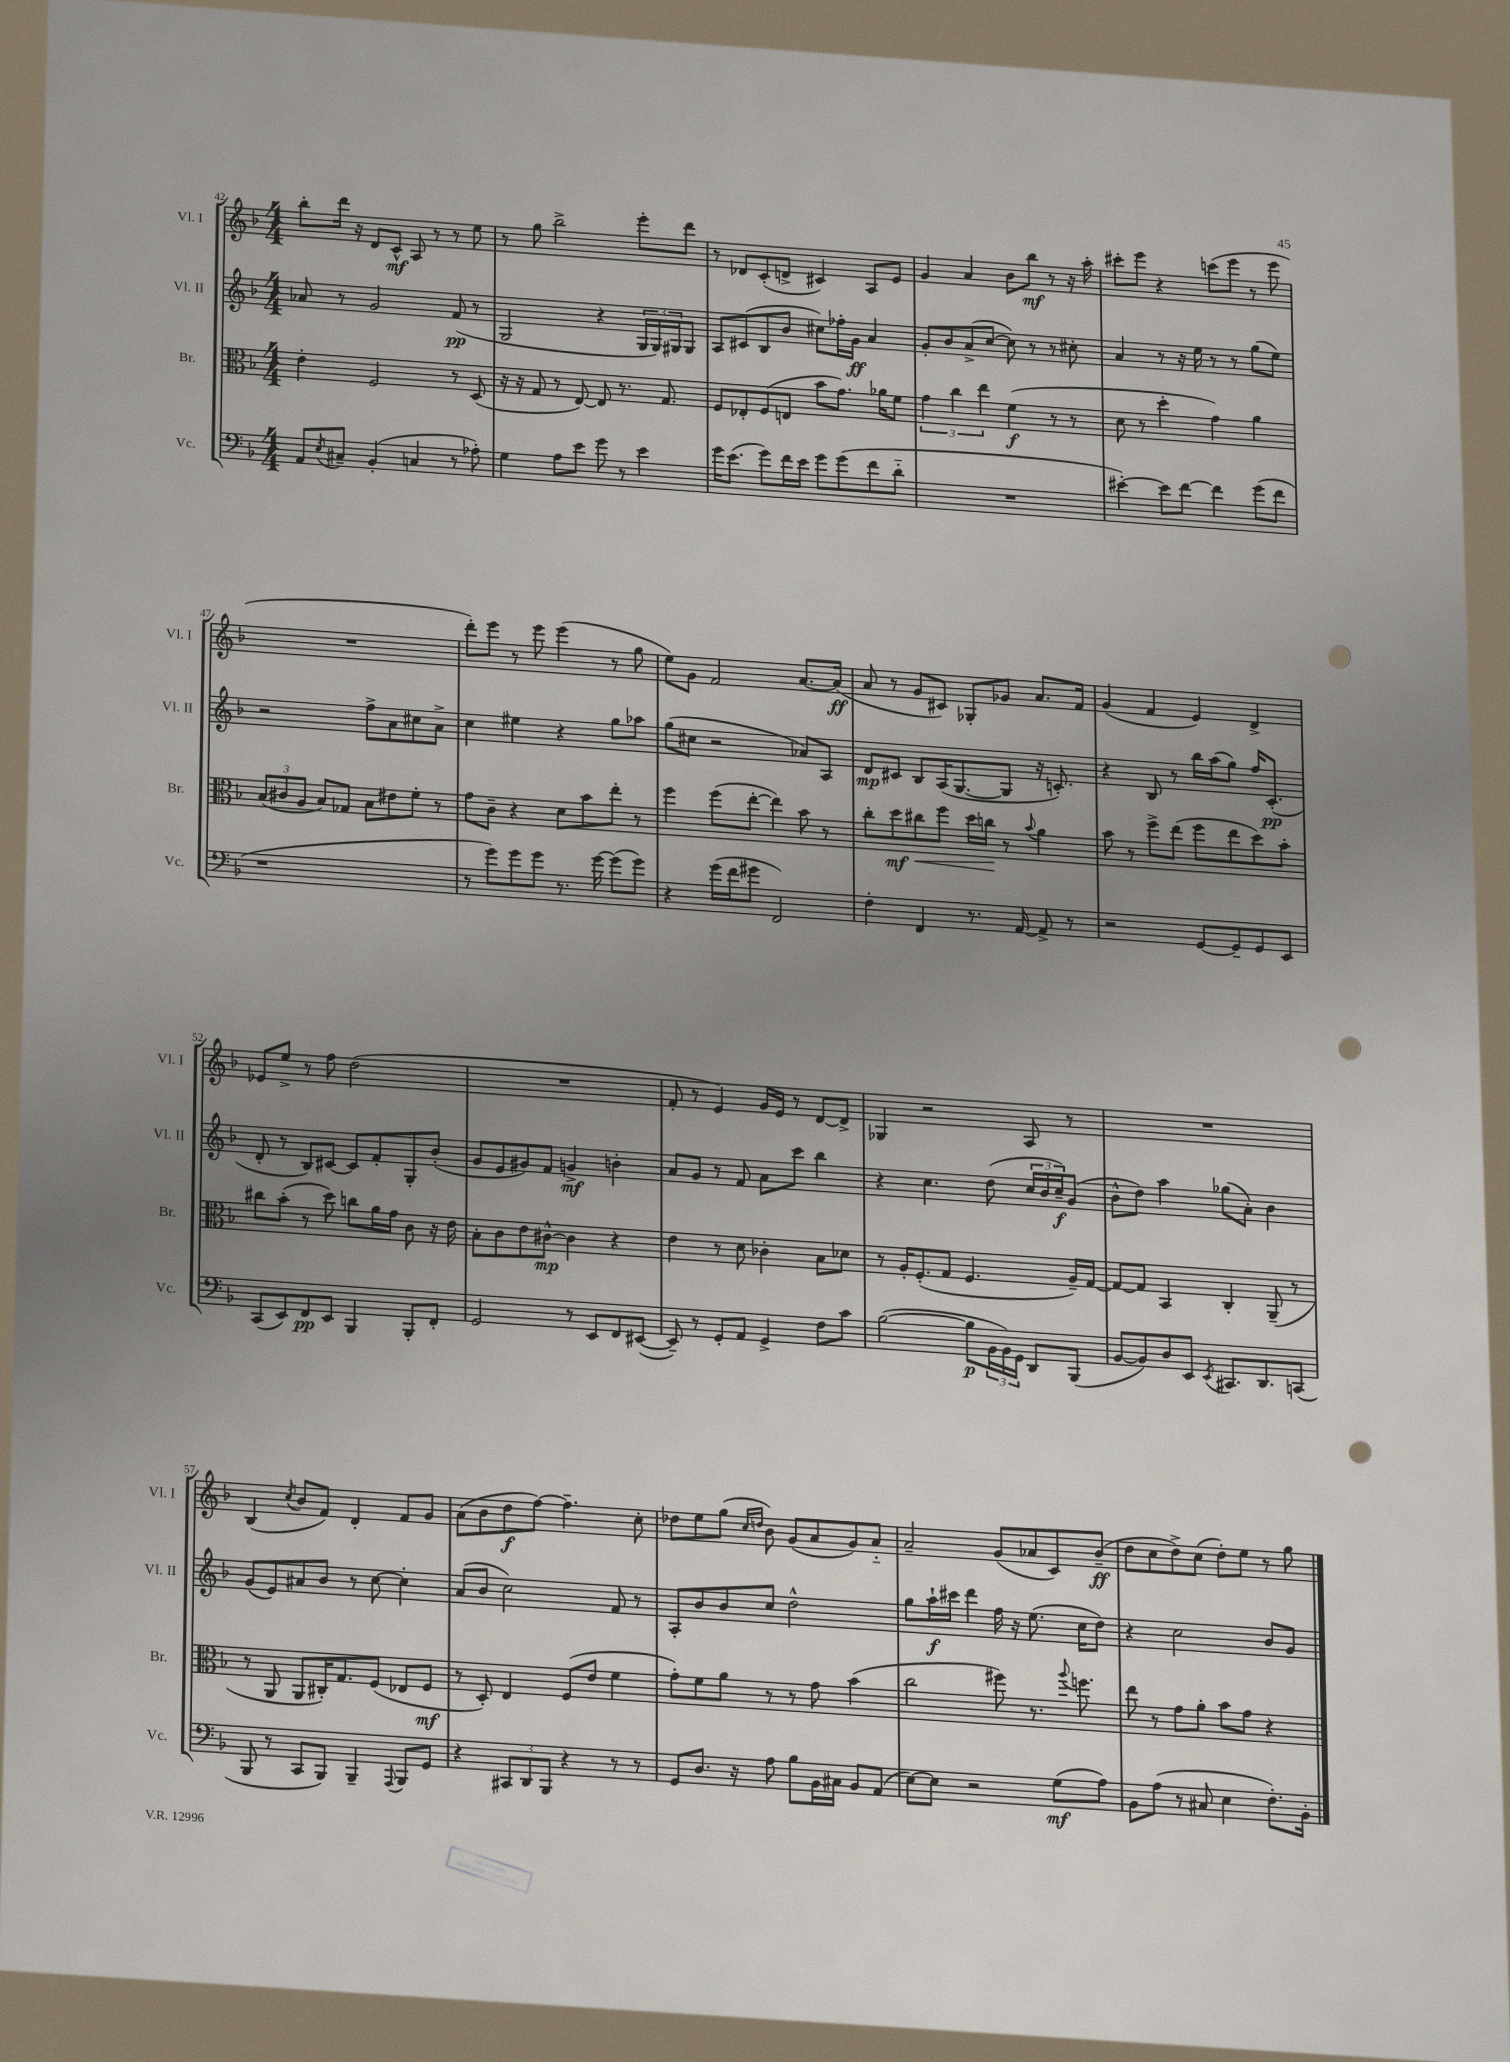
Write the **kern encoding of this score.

**kern	**kern	**kern	**kern
*staff4	*staff3	*staff2	*staff1
*clefF4	*clefC3	*clefG2	*clefG2
*k[b-]	*k[b-]	*k[b-]	*k[b-]
*M4/4	*M4/4	*M4/4	*M4/4
8AA	4e'	8a-	8bb-'
8qE	.	.	.
8C#~	.	8r	16ddd
.	.	.	16r
(4BB-'	2F	2g	8d
.	.	.	8c^^
4C	.	.	8A
.	.	.	8r
8r	8r	(8f	8r
8A-')	(8D	8r	8ee
=	=	=	=
4G	16r	2G	8r
.	16r	.	.
.	8G	.	8gg
8A	8r	.	2bb-^
8e	[8E)	.	.
8g	8E]	4r	.
8r	8.r	.	.
4e	.	24G	8eee'
.	.	24G)	.
.	8.G	.	.
.	.	24G#	.
.	.	8G#	8ddd
=	=	=	=
16g	8F	8A	8r
(8.e	.	.	.
.	8E-'	(8c#	8d-
8g)	(8F	8B-	(8c'
16f	8E	8b-	8d^
16e	.	.	.
8g	8b-	8cc#)	4c#)
(8g	8.g)	16ff-'	.
.	.	16g	.
8f	.	4a	8A
.	16a-	.	.
8d'~	8f	.	8e
=	=	=	=
1r	6g	8g'	4g
.	.	8b-	.
.	6cc	.	.
.	.	(8a^	4a
.	6ee	.	.
.	.	[8cc	.
.	(4f	8cc])	8b-
.	.	8r	8bb-
.	8r	8r	8r
.	8r	8cc#'	16r
.	.	.	16aa'
=	=	=	=
[4e#')	8d	4a	8ccc#'
.	8r	.	8eee
8e#]	4dd'	8r	4r
[8f	.	16r	.
.	.	16ee	.
4f]	4g)	8r	(8ccc
.	.	8r	8eee
(8g	4a	(8gg	8r
8f	.	8ee)	8eee
=	=	=	=
1r	(12B-	2r	1r
.	12c#	.	.
.	12A	.	.
.	8B-)	.	.
.	8G-	.	.
.	8B-	8ff^	.
.	8e#	8a	.
.	8f'	8cc#	.
.	8r	8a^	.
=	=	=	=
8r	8g	4cc	8ddd')
8g)	8c~	.	8eee
8g	4r	4ee#	8r
8g	.	.	8eee
8.r	8d	4r	(4eee
.	8b-	.	.
[16g	.	.	.
(8g]	8ee'	8gg	8r
8g)	8r	8aa-	8gg
=	=	=	=
4r	4ff	(8gg	8ee)
.	.	8cc#	8g
(16g	(8ff	2r	2f
16f	.	.	.
8g#	[8ee'	.	.
2FF)	4ee])	.	.
.	8b-	8a-)	[8.a
.	8r	8A	.
.	.	.	(16a]
=	=	=	=
4F'	8cc'	8d	8a
.	8dd	8c#	8r
4FF	8cc#	8B-	8g
.	8ff	(16A	8c#)
.	.	[8.G	.
8.r	16dd	.	8G-'
.	16cc	.	.
.	8r	8G]	8g-
[16AA	.	.	.
.	8qqb-	.	.
8AA^]	4a	16r	8.a
.	.	8.c')	.
8r	.	.	.
.	.	.	16f
=	=	=	=
2r	8b-	4r	(4g
.	8r	.	.
.	8ff^	8B-	4f
.	(8ee	8r	.
[8GG	8ff	16bb-	4e)
.	.	(16aa	.
8GG~]	8ee	8gg)	.
8GG	8dd)	16ff	4d^
.	.	(8.c'	.
8EE	8b-'	.	.
=	=	=	=
(8CC	8cc#	8d'	8e-
8EE)	(8b-'	8r	8ee^
8FF	8r	8B-)	8r
8EE	8dd)	[8c#	8ff
4BBB-	8cc	8c#]	(2dd
.	16a	8f'	.
.	16g	.	.
8BBB-'	8c	8G'	.
8FF'	16r	(8b-'	.
.	16e	.	.
=	=	=	=
2GG	8B-'	8g	1r
.	8c	8e	.
.	8e	8g#)	.
.	[8c#^^	8f	.
8r	4c#]	4g^	.
8EE	.	.	.
8FF	4r	4b'	.
([8EE#	.	.	.
=	=	=	=
8EE#~])	4e	8a	8f'
8r	.	8g	8r
8GG'	8r	8r	4e)
8AA	8d	8f	.
4GG^	4c-'	8a	16g
.	.	.	16e
.	.	8ccc	8r
8F	8B-	4bb-	[8d
8c	8d-	.	8d^]
=	=	=	=
([2B-	8r	4r	4G-
.	16A'	.	.
.	(8.F'	.	.
.	.	4.cc	2r
.	8G	.	.
8B-]	4.F	.	.
24BB-	.	(8dd	.
24BB-)	.	.	.
24GG	.	.	.
8DD	.	24cc	8A
.	.	24b-	.
.	.	24cc~)	.
(8BBB-	16A~)	(8g	8r
.	[16G	.	.
=	=	=	=
[8BB-	8G_	8b-^^	1r
8BB-])	8G]	8dd)	.
8D	4BB-	4aa	.
8EE	.	.	.
8qEE	.	.	.
8.CC#	4C'	(8gg-	.
.	.	8a')	.
8.DD	.	.	.
.	(8AA~	4b-	.
(8CC	8r	.	.
=	=	=	=
8BBB-	8r	(8g	(4B-
8r	8AA	8e)	.
.	.	.	8qcc
8CC	8AA	8a#	8b-
8BBB-)	16C#')	8b-	8f)
.	8.G	.	.
4BBB-~	.	8r	4d'
.	(8F	[8cc	.
8qqAAA	.	.	.
8BBB-	8E-	4cc']	8f
8GG	8F	.	8g
=	=	=	=
4r	8r	(8a	(8a
.	8D')	8b-	8b-
12CC#	4E	2cc)	8dd
12DD	.	.	.
.	.	.	[8ff)
12BBB-	.	.	.
4r	(8F	.	4.ff~]
.	8e	.	.
8r	4f	8f	.
8r	.	8r	8cc'
=	=	=	=
8GG	8g')	8A'	8dd-
8.D	8f	8b-	8ee
.	8a	8b-	(8gg
16r	.	.	.
.	.	.	16qqcc
.	.	.	16qqdd
8A	8r	8cc	8b-)
8B-	8r	2dd^^	(8g
16BB-	8g	.	8a
16C#	.	.	.
8BB-	(4b-	.	8g)
(8AA	.	.	8a'~
=	=	=	=
[8E)	2cc	8gg	2a~
8E]	.	16aa`	.
.	.	16ccc#	.
2r	.	4ddd	.
.	8ff#)	16ff	(8g
.	.	16r	.
.	8.r	(8.ee	8a-
(8G	.	.	8c)
.	8qqaa	.	.
.	8.ff	16cc	.
8A)	.	8dd)	(8b-~
=	=	=	=
8BB-	8ee	4r	8dd
(8A	8r	.	8cc
8r	8g	2cc	8dd^)
8C#	8a'	.	(8cc
4E	8b-	.	8dd')
.	8g	.	8ee
8.F')	4r	8b-	8r
.	.	8g	8gg
16BB-'	.	.	.
==	==	==	==
*-	*-	*-	*-
